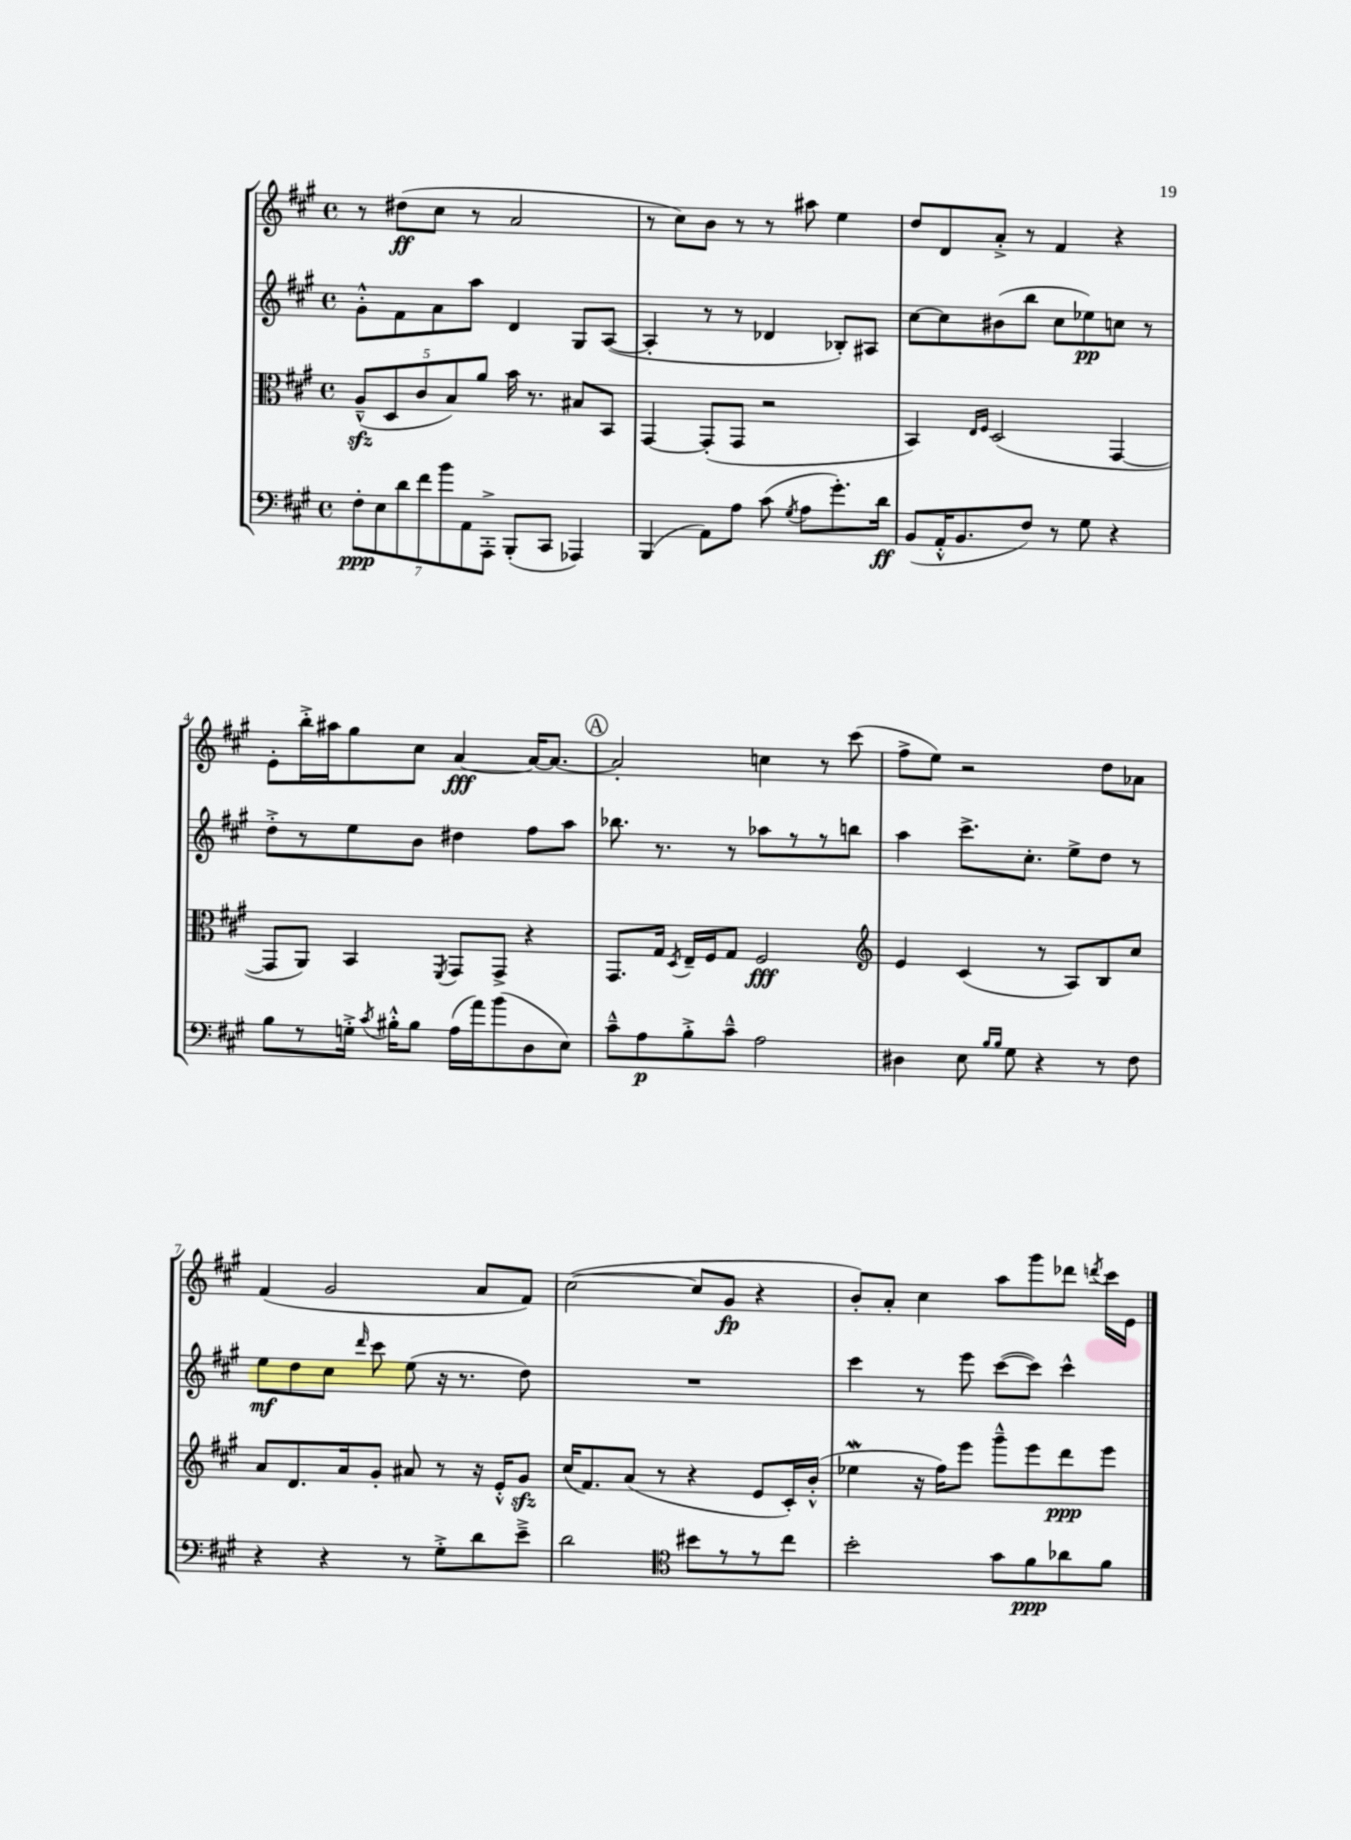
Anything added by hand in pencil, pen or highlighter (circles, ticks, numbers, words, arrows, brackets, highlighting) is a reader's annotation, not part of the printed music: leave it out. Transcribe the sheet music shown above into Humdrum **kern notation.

**kern	**dynam	**kern	**dynam	**kern	**dynam	**kern	**dynam
*part4	*part4	*part3	*part3	*part2	*part2	*part1	*part1
*staff4	*staff4	*staff3	*staff3	*staff2	*staff2	*staff1	*staff1
*clefF4	*	*clefC3	*	*clefG2	*	*clefG2	*
*k[f#c#g#]	*	*k[f#c#g#]	*	*k[f#c#g#]	*	*k[f#c#g#]	*
*M4/4	*	*M4/4	*	*M4/4	*	*M4/4	*
*met(c)	*	*met(c)	*	*met(c)	*	*met(c)	*
=1	=1	=1	=1	=1	=1	=1	=1
14F#'\L	ppp	(10Azz~^^/L	.	8g#'^^\L	.	8r	.
14E\	.	.	.	.	.	.	.
.	.	10D/	.	.	.	.	.
.	.	.	.	8f#\	.	(8dd#X\L	ff
14d\	.	.	.	.	.	.	.
.	.	10c#/	.	.	.	.	.
14f#\	.	.	.	.	.	.	.
.	.	.	.	8a\	.	8cc#\J	.
14b\	.	.	.	.	.	.	.
.	.	10B/)	.	.	.	.	.
14AA\	.	.	.	.	.	.	.
.	.	.	.	8aa\J	.	8r	.
.	.	10a/J	.	.	.	.	.
14AAA'^\J	.	.	.	.	.	.	.
(8BBB'/L	.	16b\	.	4d/	.	2a/	.
.	.	8.r	.	.	.	.	.
8CC#/J	.	.	.	.	.	.	.
4AAA-X/)	.	8B#X/L	.	8G#/L	.	.	.
.	.	8BB/J	.	([8A/J	.	.	.
=2	=2	=2	=2	=2	=2	=2	=2
(4BBB/	.	[4GG#/	.	4A'/]	.	8r	.
.	.	.	.	.	.	8cc#\L)	.
8AA\L)	.	(8GG#'/L]	.	8r	.	8b\J	.
8A\J	.	8GG#/J	.	8r	.	8r	.
(8c#\	.	2r	.	4d-X/	.	8r	.
8qG#/	.	.	.	.	.	.	.
8A\L	.	.	.	.	.	8aa#X\	.
8.g#'\)	.	.	.	8B-X'/L)	.	4ee\	.
.	.	.	.	8A#X/J	.	.	.
16d\Jk	ff	.	.	.	.	.	.
=3	=3	=3	=3	=3	=3	=3	=3
(8BB/L	.	4BB/)	.	[8cc#\L	.	8dd/L	.
16AA'^^/K	.	.	.	8cc#\]	.	8d/	.
8.BB/	.	.	.	.	.	.	.
.	.	16qqE/LL	.	.	.	.	.
.	.	16qqF#/JJ	.	.	.	.	.
.	.	(2D/	.	(8b#X\	.	8a'^/J	.
8F#/J)	.	.	.	8bb\J	.	8r	.
8r	.	.	.	8cc#\L	.	4f#/	.
8G#\	.	.	.	8ee-X\)	pp	.	.
4r	.	[4GG#/	.	8ccn\J	.	4r	.
.	.	.	.	8r	.	.	.
!!LO:LB:g=z
=4	=4	=4	=4	=4	=4	=4	=4
8B\L	.	8GG#/L]	.	8dd'^\L	.	8e'\L	.
8r	.	8AA/J)	.	8r	.	16bb'^\L	.
.	.	.	.	.	.	16aa#X\J	.
16Gn'^\Jk	.	4BB/	.	8ee\	.	8gg#\	.
8qc#/	.	.	.	.	.	.	.
16B#X'^^\KL	.	.	.	.	.	.	.
8B#\J	.	.	.	8b\J	.	8cc#\J	.
.	.	8qFF#/	.	.	.	.	.
(16A\LL	.	8GG#/L	.	4dd#X\	.	[4a/	fff
16a\J)	.	.	.	.	.	.	.
(8b\	.	8GG#^/J	.	.	.	.	.
8D\	.	4r	.	8ff#\L	.	16a/KL_	.
.	.	.	.	.	.	8.a/J_	.
8E\J)	.	.	.	8aa\J	.	.	.
!!LO:REH:place=s1:t=A
=5	=5	=5	=5	=5	=5	=5	=5
8c#~^^\L	.	8.GG#/L	.	8.bb-X\	.	2a'/]	.
8A\	p	.	.	.	.	.	.
.	.	16G#/Jk	.	8.r	.	.	.
.	.	8qD/	.	.	.	.	.
8B'^\	.	16E~/LL	.	.	.	.	.
.	.	16F#/J	.	.	.	.	.
8c#~^^\J	.	8G#/J	.	8r	.	.	.
2A\	.	2F#/	fff	8aa-X\L	.	4ccn\	.
.	.	.	.	8r	.	.	.
.	.	.	.	8r	.	8r	.
.	.	.	.	8bbn\J	.	(8ccc#\	.
=6	=6	=6	=6	=6	=6	=6	=6
*	*	*clefG2	*	*	*	*	*
4D#X\	.	4e/	.	4aa\	.	8ff#^\L	.
.	.	.	.	.	.	8ee\J)	.
8E\	.	(4c#/	.	8.ccc#^\L	.	2r	.
16qqB/LL	.	.	.	.	.	.	.
16qqB/JJ	.	.	.	.	.	.	.
8G#\	.	.	.	.	.	.	.
.	.	.	.	8.cc#'\J	.	.	.
4r	.	8r	.	.	.	.	.
.	.	8A/L)	.	8ee^\L	.	.	.
8r	.	8B/	.	8dd\J	.	8dd\L	.
8F#\	.	8cc#/J	.	8r	.	8a-X\J	.
!!LO:LB:g=z
=7	=7	=7	=7	=7	=7	=7	=7
4r	.	8a/L	.	8ee\L	mf	(4f#/	.
.	.	8.d/	.	8dd\	.	.	.
4r	.	.	.	8cc#\J	.	2g#/	.
.	.	16a/k	.	.	.	.	.
.	.	.	.	16qqddd/	.	.	.
.	.	8g#'/J	.	8ccc#\	.	.	.
8r	.	8a#X/	.	(8ee\	.	.	.
8G#'^\L	.	8r	.	16r	.	.	.
.	.	.	.	8.r	.	.	.
8d\	.	16r	.	.	.	8a/L	.
.	.	16e'^^/KL	.	.	.	.	.
8e~^\J	.	8g#zz/J	.	8dd\)	.	8f#/J)	.
=8	=8	=8	=8	=8	=8	=8	=8
2d\	.	(16cc#/KL	.	1r	.	([2cc#\	.
.	.	8.f#/)	.	.	.	.	.
.	.	(8a/J	.	.	.	.	.
.	.	8r	.	.	.	.	.
*clefC4	*	*	*	*	*	*	*
8b#X\L	.	4r	.	.	.	8cc#/L]	.
8r	.	.	.	.	.	8g#/J	fp
8r	.	8e/L	.	.	.	4r	.
8cc#\J	.	16c#'/L)	.	.	.	.	.
.	.	(16b'^^/JJ	.	.	.	.	.
=9	=9	=9	=9	=9	=9	=9	=9
2b'\	.	4ee-Xw\	.	4ccc#\	.	8b'/L)	.
.	.	.	.	.	.	8a'/J	.
.	.	16r	.	8r	.	4cc#\	.
.	.	16ff#\KL)	.	.	.	.	.
.	.	8eee\J	.	8eee\	.	.	.
8g#\L	.	8ggg#~^^\L	.	([8ccc#\L	.	8aa\L	.
8f#\	ppp	8eee\	.	8ccc#\J])	.	8ggg#\	.
8a-X\	.	8ddd\	ppp	4ccc#^^\	.	8ddd-X\J	.
.	.	.	.	.	.	8qdddn/	.
8f#\J	.	8eee\J	.	.	.	16ccc#\LL	.
.	.	.	.	.	.	16e\JJ	.
==	==	==	==	==	==	==	==
*-	*-	*-	*-	*-	*-	*-	*-
